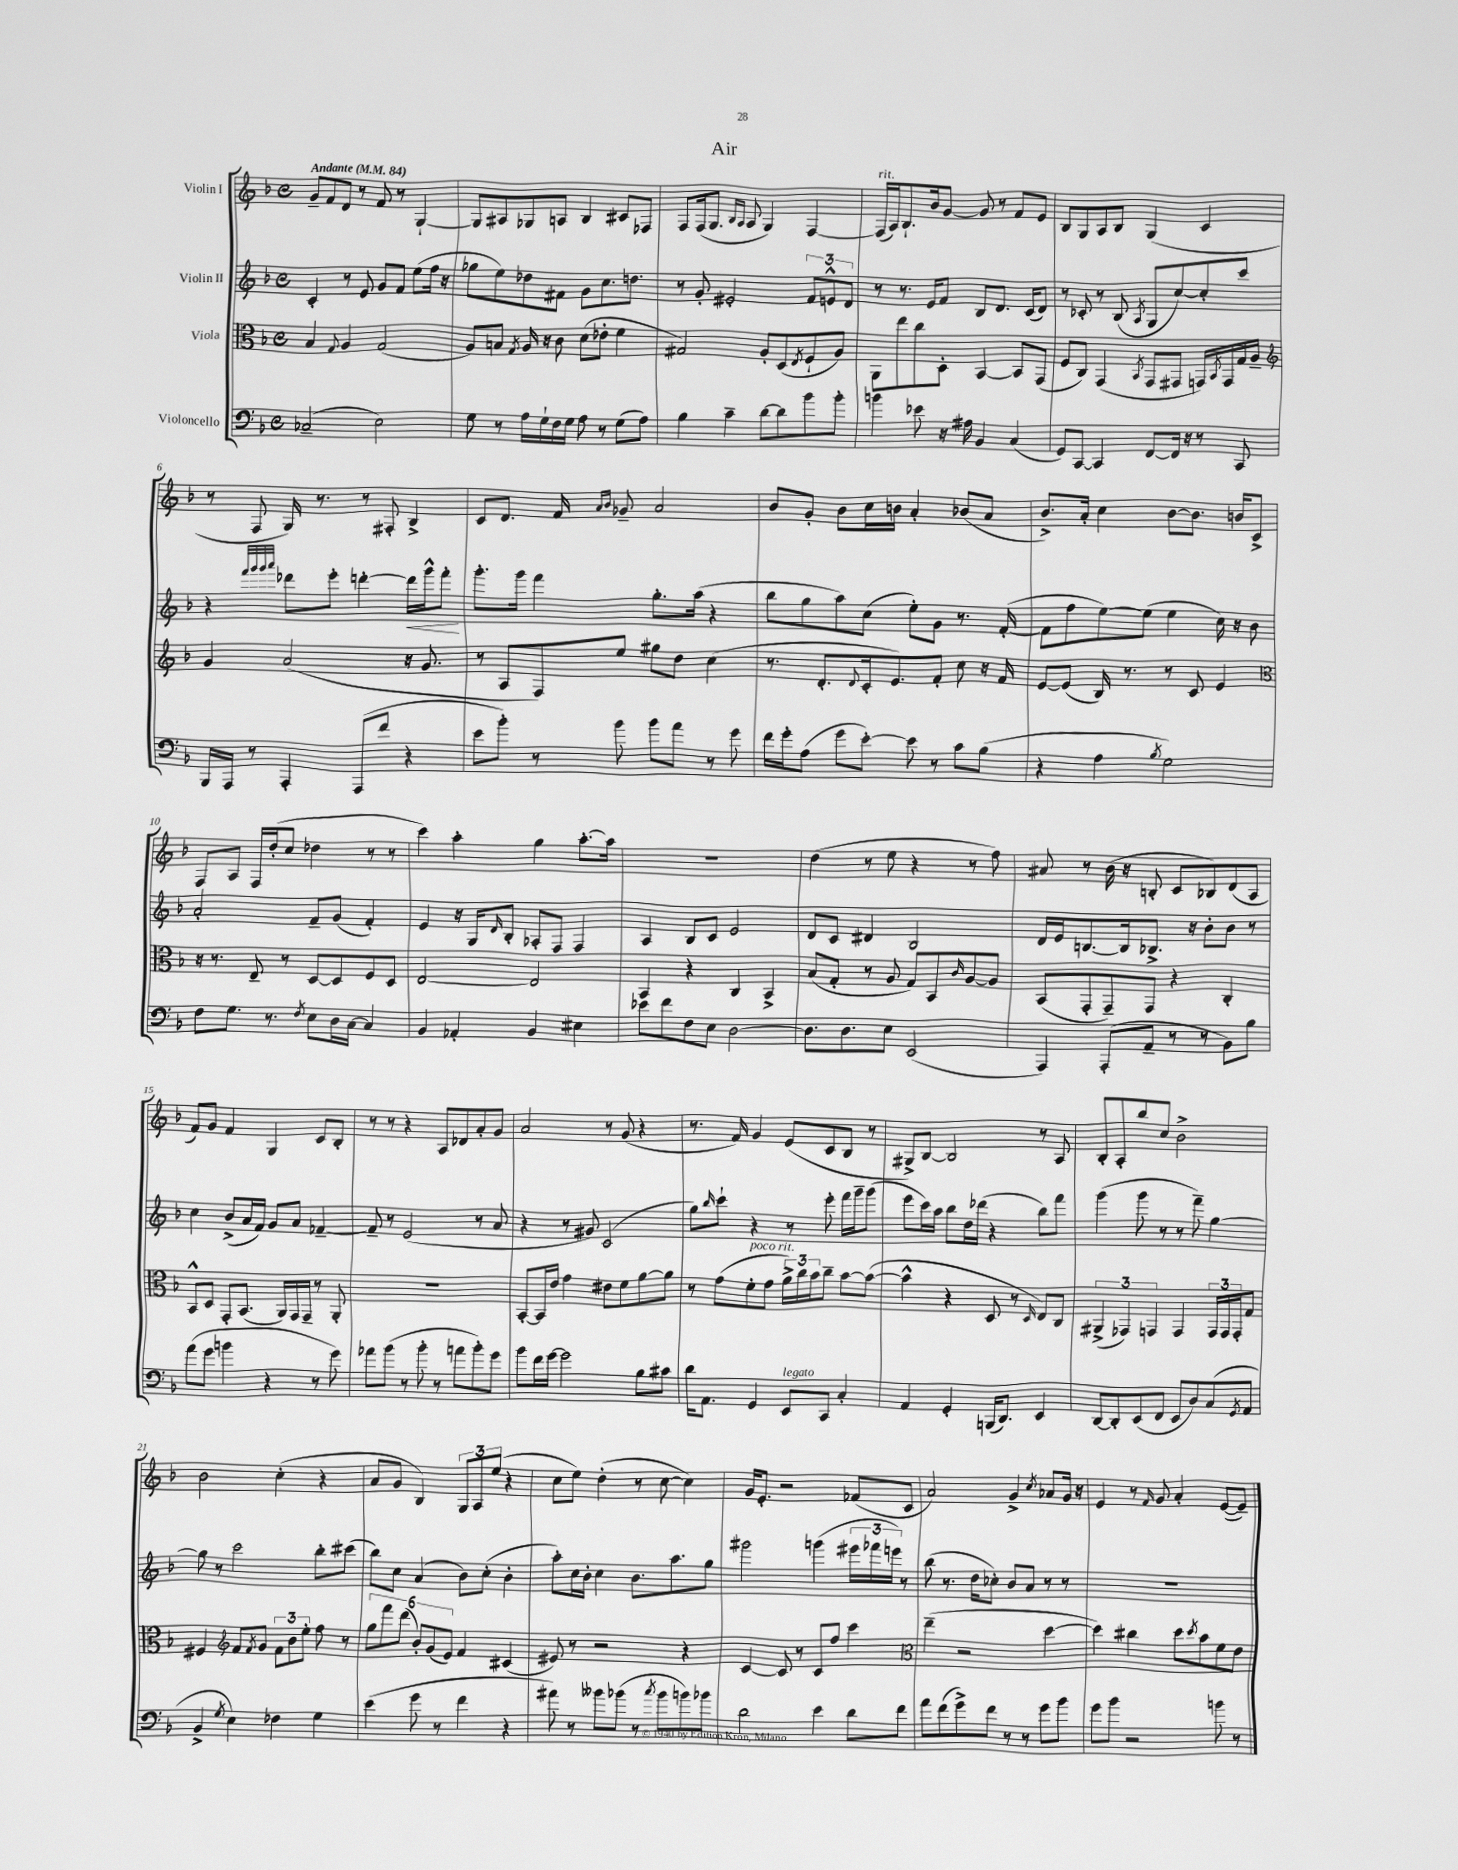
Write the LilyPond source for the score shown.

\header { title = "Air" }
<<
\new StaffGroup <<
\new Staff = "s0" \with { instrumentName = "Violin I" } {
    \clef treble \key f \major \defaultTimeSignature \time 4/4 \tempo "Andante" 4 = 84
    g'8-- f'8 d'8 r8 f'8 r8 g4~-! |
    g8 ais8 ges8 a8 bes4 cis'8 fes8 |
    f8 f16( g8. \grace { bes16 a16 } a8 g4) f4~ |
    f16^\markup { \italic "rit." }( a16) bes8.-! bes'16 g'8~ g'8 r8 f'8 e'8 |
    bes8 g8 a8 bes8 g4( c'4 |
    r8 f8 g16) r8. r8 fis8-. bes4-> |
    c'8 d'8. f'16 \grace { a'16 bes'16 } ges'8-- a'2 |
    bes'8 g'8-. bes'8 c''16 b'16 a'4-. bes'8( a'8 |
    bes'8.->) a'16-. c''4 bes'8~ bes'8. b'16 c'8-> |
    f8 a8 f16 d''16-.( c''8 des''4 r8 r8 |
    c'''4) a''4-. g''4 a''8.~-. a''16 |
    R1 |
    d''4( r8 e''8 r4 r8 f''8) |
    ais'8 r8 bes'16( r16 b8-. c'8 bes8) d'8( a8 |
    f'8) g'8 f'4 g4 c'8 bes8-. |
    r8 r8 r4 a8 des'8 a'8-. g'8 |
    a'2 r8 g'8( r4 |
    r8. f'16) g'4 e'8( c'8 bes8 r8 |
    gis8->) bes8~ bes2 r8 a8 |
    bes8-. a8-. bes''8 c''8 bes'2-> |
    bes'2 c''4-.( r4 |
    a'8 g'8 bes4) \tuplet 3/2 { g8 a8 e''8( } r4 |
    c''8 e''8) d''4-.( r8 c''8~ c''4) |
    g'16 e'8.-. r2 fes'8( c'8 |
    a'2) g'4-> \acciaccatura { c''8 } aes'8 g'16 r16 |
    e'4 r8 \grace { f'16 } g'8 a'4-. e'8~( e'8--) \bar "|." |
}
\new Staff = "s1" \with { instrumentName = "Violin II" } {
    \clef treble \key f \major \defaultTimeSignature \time 4/4
    c'4-. r8 e'8 g'8 f'8 e''8( f''16 r16 |
    ges''8 e''8) des''8 fis'8 g'8 c''8. d''8. |
    r8 g'8-. eis'2-. \tuplet 3/2 { f'8 e'8-^ d'8 } |
    r8 r8. e'16 f'8 bes8 d'8. c'16( d'8) |
    r8 ces'8-. r8 bes8( \acciaccatura { a8 } g8 c''8~) c''8-. c'''8 |
    r4 \grace { f'''32 g'''32 g'''32 a'''32 } des'''8 e'''8-. d'''4~-. d'''16\< g'''16-^ f'''8-.\! |
    g'''8.-. g'''16 f'''4 g''8.-. a''16( r4 |
    bes''8 g''8 a''8) c''8( e''8-.) g'8 r8. f'16~-.( |
    f'8 f''8 e''8~) e''8( e''4 c''16) r16 bes'8 |
    a'2-. f'8-- g'8( f'4-.) |
    e'4 r16 g16 \grace { d'16 } bes8-. aes8-. f8 f4 |
    a4 bes8 c'8 e'2 |
    d'8 c'8 dis'4 bes2 |
    d'16 e'16 b8.~ b16 bes8.-> r16 bes'8-. bes'8 r8 |
    c''4 bes'8->( a'16 f'16) g'8 a'8 fes'4~-- |
    fes'8-- r8 e'2( r8 a'8 |
    r4 r8 gis'8) c'2( |
    g''8) \grace { bes''16 } c'''8-! r4 r8 e'''8-. f'''16 g'''16-- g'''8( |
    e'''8 c'''16) a''16 bes''8 d''16 des'''16( r4 bes''8) f'''8 |
    g'''4( g'''8 r8 r8 f'''8--) g''4~ |
    g''8 r8 c'''2 bes''8-. cis'''8( |
    bes''8) c''8 a'4( bes'8) c''8-.( bes'4-. |
    a''8-.) c''16 bes'16-. c''4 bes'8. a''8. g''8 |
    gis'''2 g'''4( \tuplet 3/2 { eis'''16 fes'''16 e'''16) } r8 |
    bes''8( r8. d''16 ces''8-.) bes'8 a'8 r8 r8 |
    R1 \bar "|." |
}
\new Staff = "s2" \with { instrumentName = "Viola" } {
    \clef alto \key f \major \defaultTimeSignature \time 4/4
    bes4 \appoggiatura { g8 } a4 g2( |
    a8) b8 \acciaccatura { g8 } a16 r16 c'8 d'8( ees'8-. f'4 |
    gis2) a8-. d8( \acciaccatura { e8 } f8-! a8) |
    a,8 e''8 c''8 d8-. bes,4~ bes,8 g,8( |
    f8 c8) g,4( \acciaccatura { bes,8 } g,8 gis,8 g,16) \acciaccatura { bes,8 } g,16 g16 a16-- |
    \clef treble g'4 a'2( r16 g'8. |
    r8 a8 f8) e''8 gis''8 d''8 c''4( |
    r8. d'8.-. \appoggiatura { d'8 } c'16-. e'8.) f'8-. c''8 r16 f'16 |
    e'8~ e'8( bes16) r8. r8 c'8 e'4 |
    \clef alto r16 r8. e8-- r8 d8~ d8 f8 d8 |
    e2~ e2 |
    bes,4 r4 c4 bes,4-> |
    bes8( g8-. r8 a8 g8) bes,8 \grace { c'16 } a8~ a8 |
    bes,8( g,8-. g,8--) g,8 r4 c4-. |
    bes,8-^ d8 g,8-. bes,8.( a,16) g,16 g,16-- r8 a,8-. |
    R1 |
    bes,8~-. bes,16 e'16 g'4 eis'8 f'8 a'8~ a'8 |
    r8 g'8( f'8-.^\markup { \italic "poco rit." } g'8 \tuplet 3/2 { a'16->) c''16 bes'16 } c''8-- bes'8~ bes'8~( |
    bes'4-^ r4 d8 r8 \grace { d16 } e8) c8 |
    \tuplet 3/2 { ais,4->( ges,4) g,4 } g,4 \tuplet 3/2 { g,16 g,16 g,16-. } g8 |
    fis4 \clef treble f'8 \acciaccatura { f'8 } g'8 \tuplet 3/2 { f'8 bes'8 e''8-. } f''8 r8 |
    \tuplet 6/4 { g''8 f'''8 d'''8( bes'8-.) g'8( e'8) } f'4 cis'4( |
    eis'8) r8 r2 r4 |
    c'4~ c'8 r8 c'8 f''8 c'''4 |
    \clef alto e''4--( r2 d''4~ |
    d''4) cis''4 d''8 \acciaccatura { d''8 } bes'8 f'8 e'8 \bar "|." |
}
\new Staff = "s3" \with { instrumentName = "Violoncello" } {
    \clef bass \key f \major \defaultTimeSignature \time 4/4
    ces2--( e2) |
    g8 r8 a16 g16-! f16 g16 a8 r8 g8( a8) |
    bes4 c'4-- d'8~ d'8 bes'8 bes'8-. |
    b'4 ees'8 r16 ais16 bes,4 c4( |
    g,8) c,8~ c,4 f,8~ f,16 r16 r8 c,8 |
    bes,,16 a,,16 r8 a,,4-. a,,8( f'8 r4 |
    e'8 bes'8-.) r8 bes'8 bes'8 a'8 r8 g'8 |
    f'16 g'16-. a8( g'8 e'8~-.) e'8 r8 c'8 bes8( |
    r4 a4 \acciaccatura { bes8 } g2) |
    f8 g8. r8. \acciaccatura { f8 } e8 d16 c16~ c4 |
    bes,4 aes,4-. bes,4 eis4 |
    ees'8 f'8 f8 e8 d2~ |
    d8. d8. e8 e,2( |
    a,,4) a,,8-.( a,8-- r8 r8 bes,8) bes8 |
    a'8( g'8 b'4 r4 r8 g'8) |
    aes'8 bes'8( r8 bes'8-. r8 a'8 bes'8-.) g'8 |
    bes'8 f'16 g'16~ g'2 bes8 cis'8 |
    d'16 a,8. g,4 e,8^\markup { \italic "legato" } c,8 c4-. |
    a,4 g,4-. b,,16( d,8.) e,4 |
    d,8~ d,8-. e,8( f,8 e,8 d8) c8( \acciaccatura { g,8 } a,8 |
    bes,4-> \acciaccatura { g8 } e4) fes4 g4 |
    e'4( g'8 r8 f'4 r4 |
    ais'8) r8 beses'8 bes'8( r8 \acciaccatura { c''8 } bes'8 b'8) bes'8 |
    d'2 e'4 d'8 f'8 |
    a'8 f'8( g'8->) f'8 r8 r8 g'8 bes'8 |
    g'8 bes'8 r2 b'8 r8 \bar "|." |
}
>>
>>
